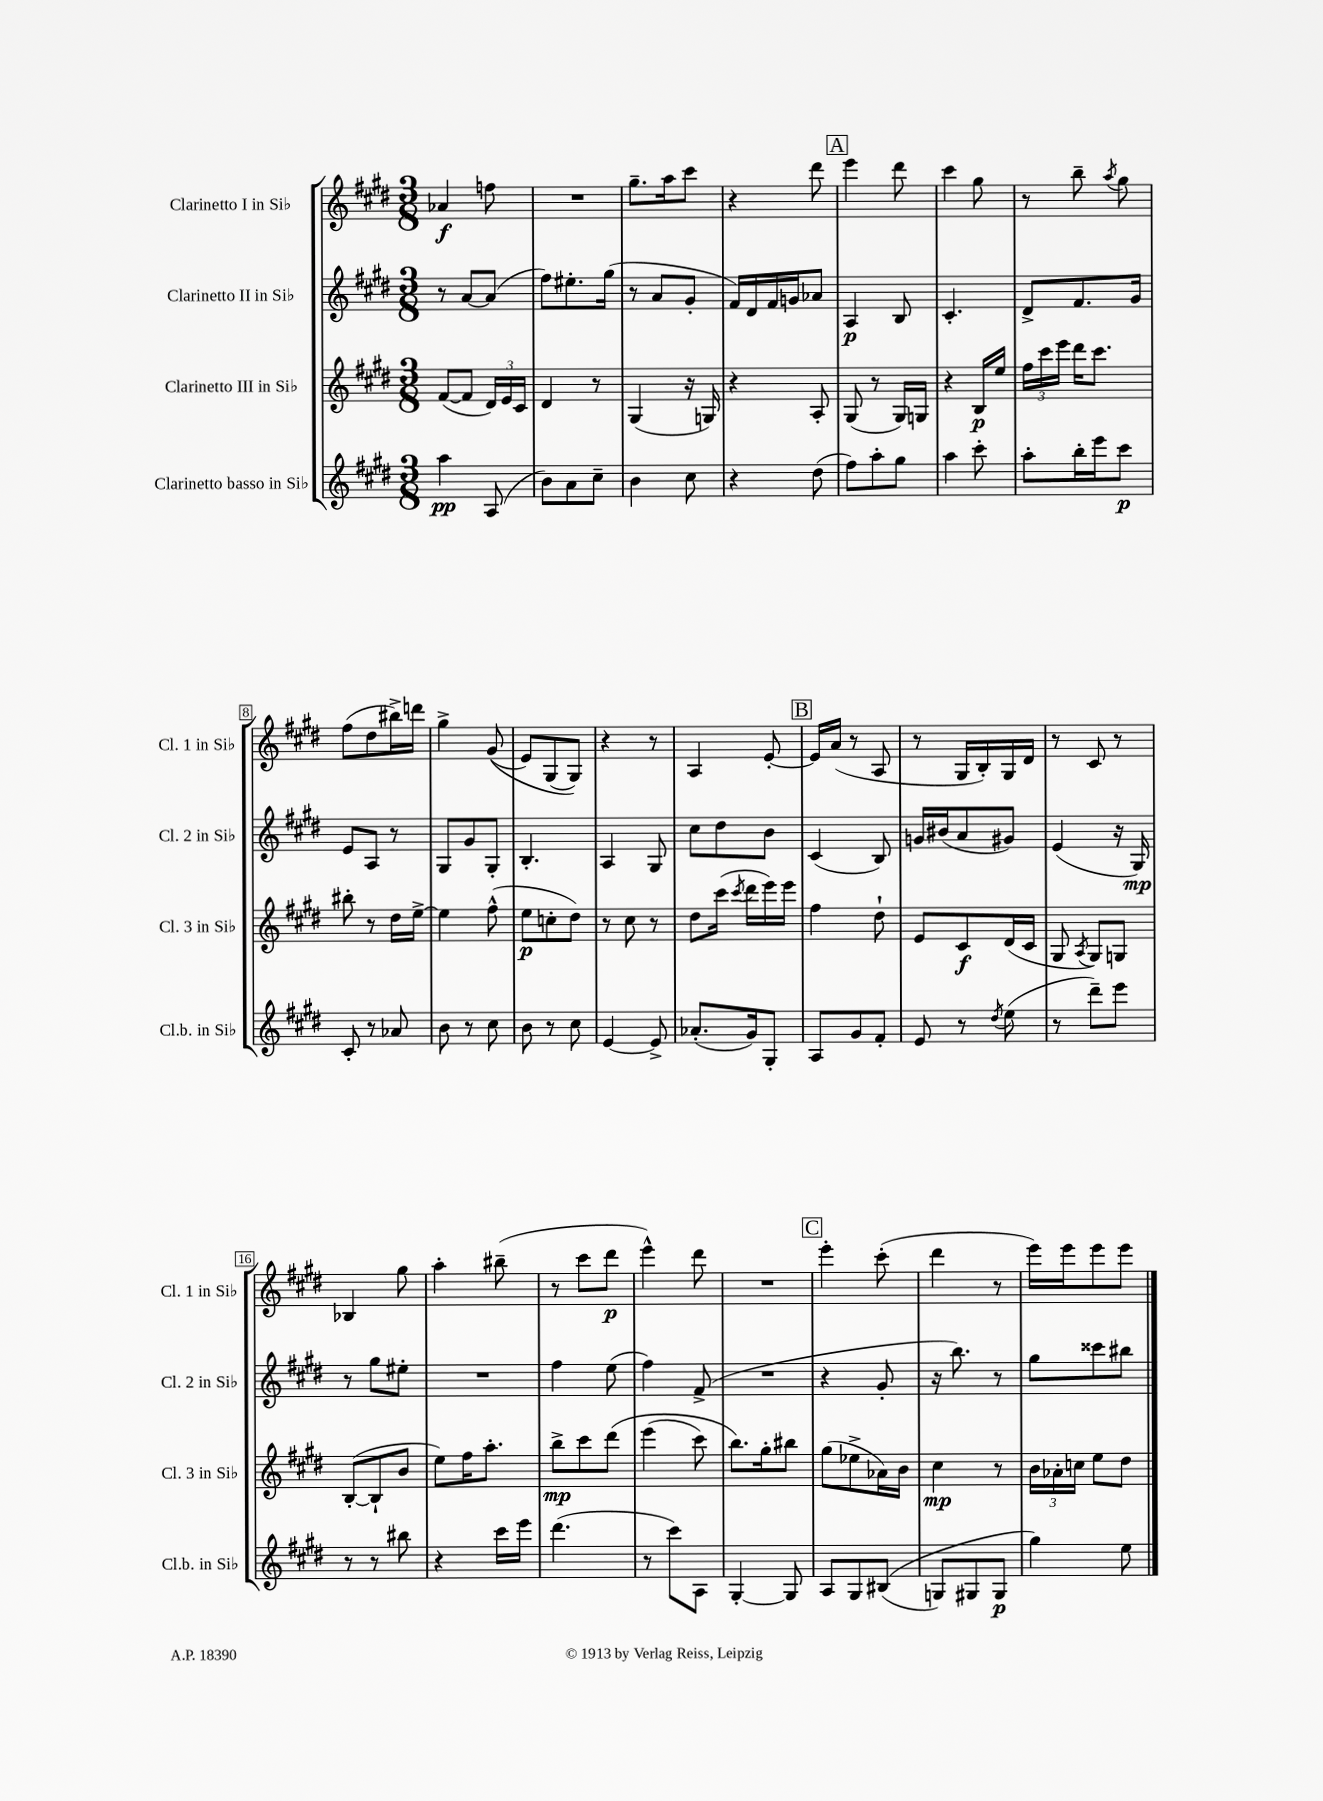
<<
\new StaffGroup <<
\new Staff = "s0" \with { instrumentName = "Clarinetto I in Sib" shortInstrumentName = "Cl. 1 in Sib" } {
    \clef treble \key e \major \numericTimeSignature \time 3/8
    \autoBeamOff aes'4\f f''8 |
    R4. |
    gis''8.[-- a''16 cis'''8] |
    r4 dis'''8 |
    \mark \markup { \box "A" } e'''4 dis'''8 |
    cis'''4 gis''8 |
    r8 b''8-- \acciaccatura { a''8 } gis''8 |
    fis''8[( dis''8 bis''16->) d'''16] |
    gis''4-> gis'8(\( |
    e'8[) gis8( gis8])\) |
    r4 r8 |
    a4 e'8~-. |
    \mark \markup { \box "B" } e'16[ a'16]( r8 a8 |
    r8 gis16[ b16-.) gis16 dis'16] |
    r8 cis'8 r8 |
    bes4 gis''8 |
    a''4-. bis''8--( |
    r8 cis'''8[ dis'''8]\p |
    e'''4-^) dis'''8 |
    R4. |
    \mark \markup { \box "C" } e'''4-. cis'''8-.( |
    dis'''4 r8 |
    e'''16[) e'''16 e'''8 e'''8] \bar "|." |
}
\new Staff = "s1" \with { instrumentName = "Clarinetto II in Sib" shortInstrumentName = "Cl. 2 in Sib" } {
    \clef treble \key e \major \numericTimeSignature \time 3/8
    \autoBeamOff r8 a'8[~ a'8]( |
    fis''8[) eis''8.-. gis''16]( |
    r8 a'8[ gis'8]-. |
    fis'16[) dis'16 fis'16 g'16 aes'8] |
    \mark \markup { \box "A" } a4\p b8 |
    cis'4.-. |
    dis'8[-> fis'8. gis'16] |
    e'8[ a8] r8 |
    gis8[ gis'8 gis8]-. |
    b4.-. |
    a4 gis8 |
    cis''8[ dis''8 b'8] |
    \mark \markup { \box "B" } cis'4( b8) |
    g'16[ bis'16( a'8 gis'8]) |
    e'4( r16 gis16\mp) |
    r8 gis''8[ eis''8]-. |
    R4. |
    fis''4 e''8( |
    fis''4) fis'8->( |
    R4. |
    \mark \markup { \box "C" } r4 gis'8-. |
    r16 b''8.) r8 |
    gis''8[ cisis'''8 bis''8] \bar "|." |
}
\new Staff = "s2" \with { instrumentName = "Clarinetto III in Sib" shortInstrumentName = "Cl. 3 in Sib" } {
    \clef treble \key e \major \numericTimeSignature \time 3/8
    \autoBeamOff fis'8[~( fis'8] \tuplet 3/2 { dis'16[) e'16 cis'16] } |
    dis'4 r8 |
    gis4( r16 g16) |
    r4 a8-. |
    \mark \markup { \box "A" } gis8( r8 gis16[) g16] |
    r4 b16[\p e''16] |
    \tuplet 3/2 { fis''16[ cis'''16 e'''16] } dis'''16[ cis'''8.] |
    bis''8-. r8 dis''16[ e''16]~-> |
    e''4 fis''8-^( |
    e''8[\p c''8-. dis''8]) |
    r8 cis''8 r8 |
    dis''8[ cis'''16]( \acciaccatura { cis'''8 } dis'''16[ e'''16) e'''16] |
    \mark \markup { \box "B" } fis''4 dis''8-! |
    e'8[ cis'8\f dis'16( cis'16] |
    gis8 \acciaccatura { a8 } gis8[) g8] |
    b8[~-.( b8-! b'8] |
    e''8[) fis''16 a''8.]-. |
    b''8[->\mp cis'''8 dis'''8]\( |
    e'''4( cis'''8) |
    b''8.[\) gis''16-. bis''8] |
    \mark \markup { \box "C" } gis''8[( ees''8-> aes'16) b'16] |
    cis''4\mp r8 |
    \tuplet 3/2 { b'16[ aes'16-. c''16] } e''8[ dis''8] \bar "|." |
}
\new Staff = "s3" \with { instrumentName = "Clarinetto basso in Sib" shortInstrumentName = "Cl.b. in Sib" } {
    \clef treble \key e \major \numericTimeSignature \time 3/8
    \autoBeamOff a''4\pp a8( |
    b'8[) a'8 cis''8]-- |
    b'4 cis''8 |
    r4 dis''8( |
    \mark \markup { \box "A" } fis''8[) a''8-. gis''8] |
    a''4 cis'''8-. |
    a''8[-. b''16-. e'''16 cis'''8]\p |
    cis'8-. r8 aes'8 |
    b'8 r8 cis''8 |
    b'8 r8 cis''8 |
    e'4~ e'8-> |
    aes'8.[-.( gis'16) gis8]-. |
    \mark \markup { \box "B" } a8[ gis'8 fis'8]-. |
    e'8 r8 \acciaccatura { dis''8 } e''8( |
    r8 dis'''8[--) e'''8] |
    r8 r8 bis''8 |
    r4 cis'''16[ e'''16] |
    dis'''4.( |
    r8 cis'''8[) a8] |
    gis4~-. gis8 |
    \mark \markup { \box "C" } a8[ gis8 bis8](\( |
    g8[) gis8 gis8]\p |
    gis''4\) e''8 \bar "|." |
}
>>
>>
\layout { \context { \Score \override BarNumber.stencil = #(make-stencil-boxer 0.1 0.3 ly:text-interface::print) } }
